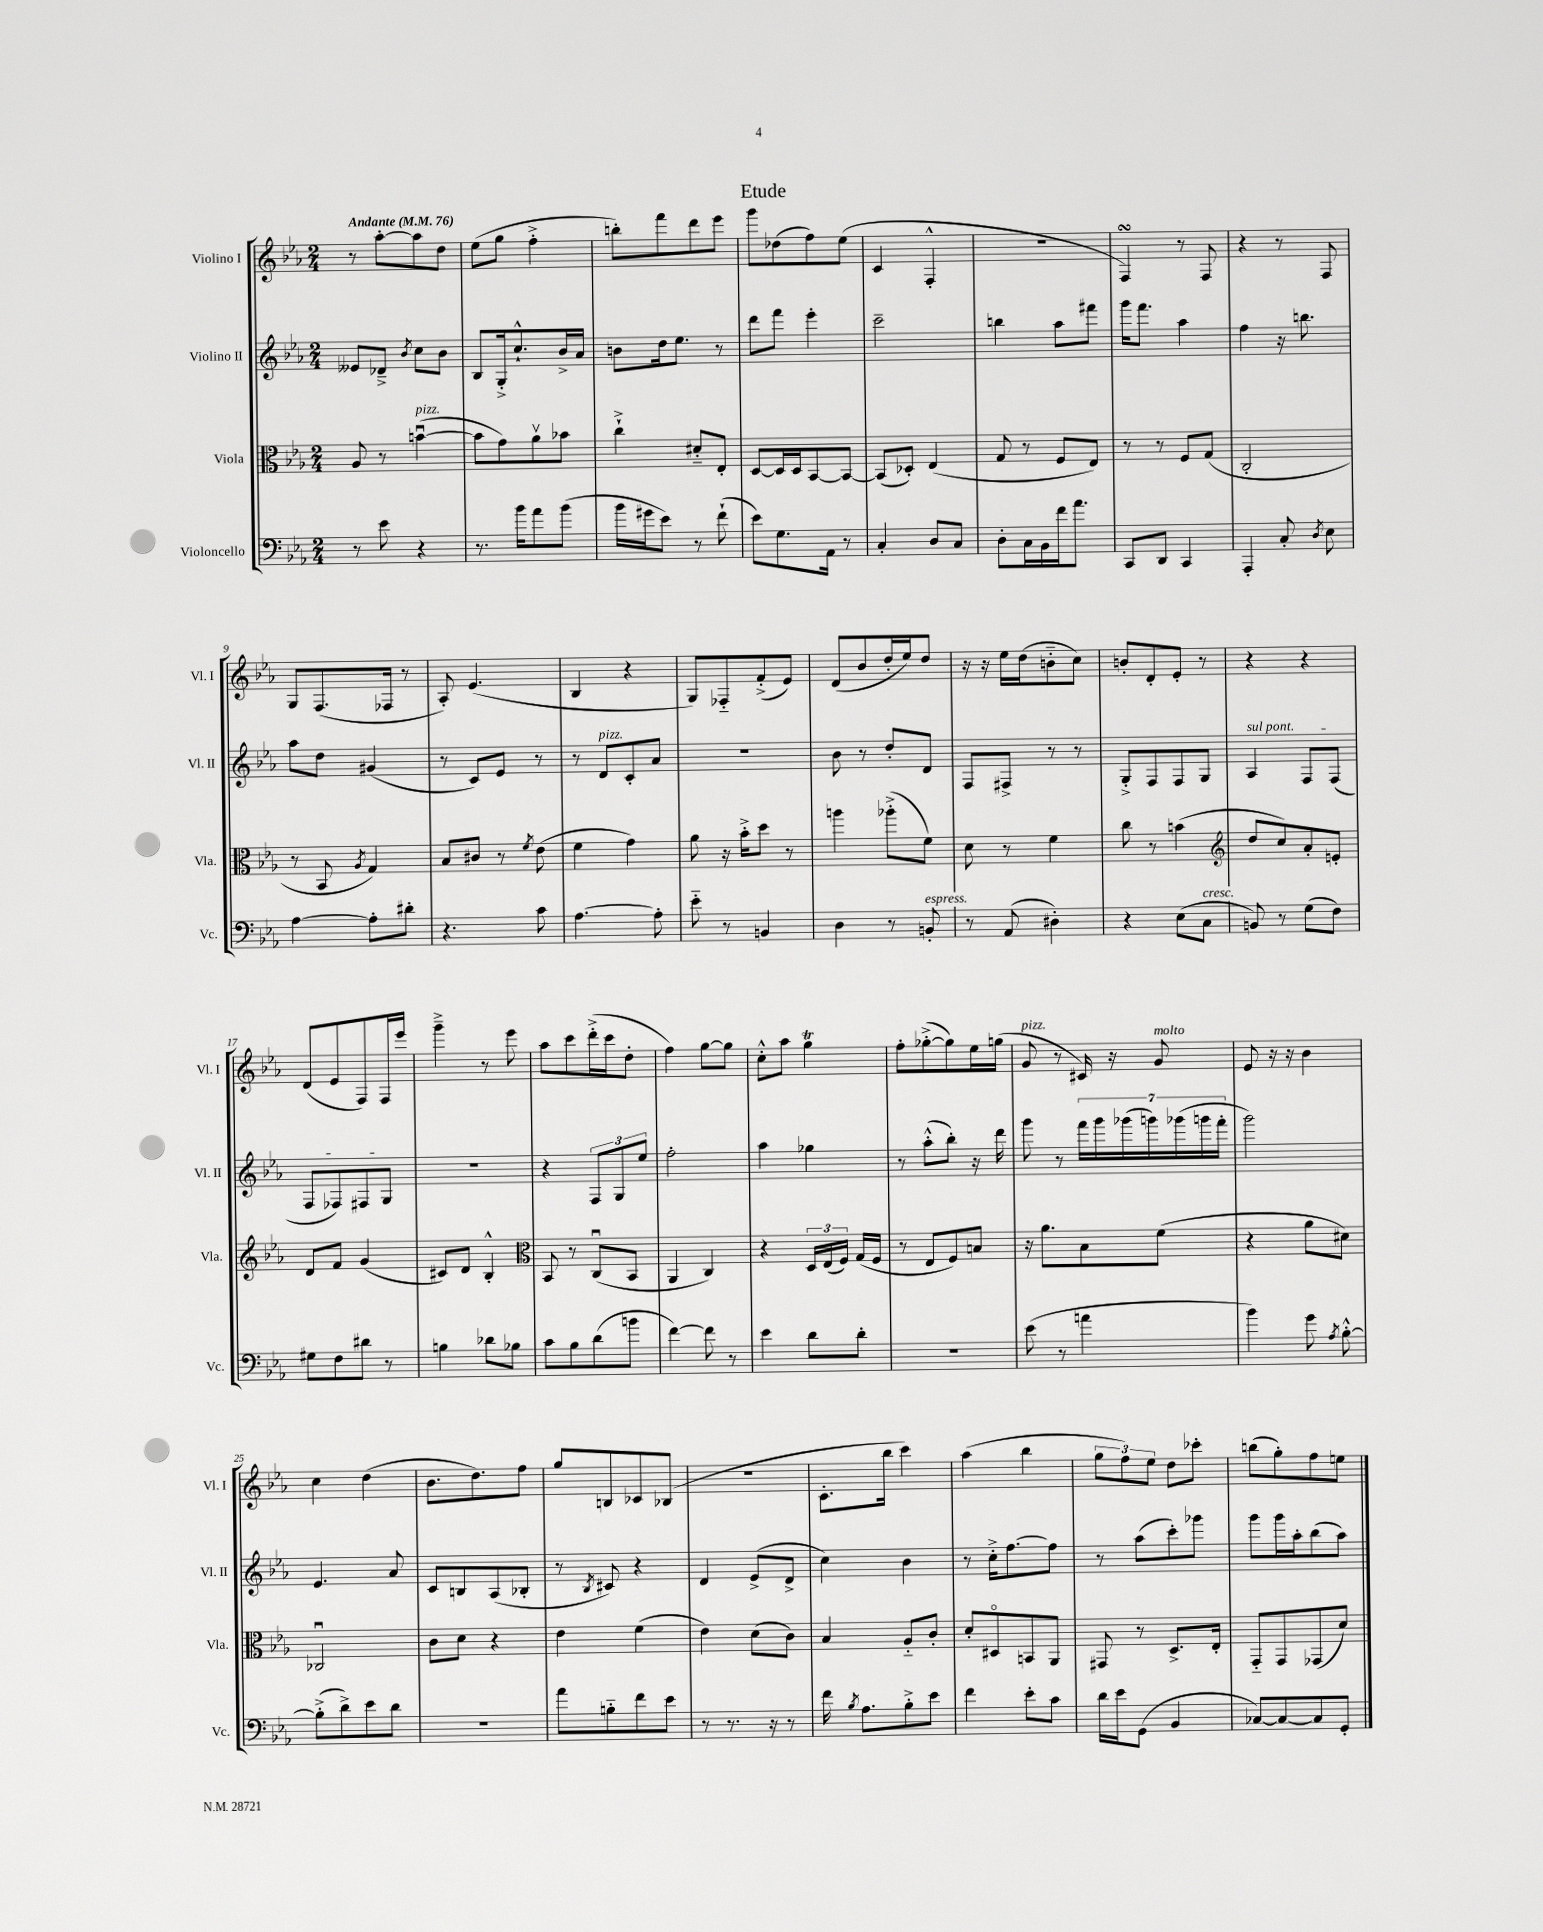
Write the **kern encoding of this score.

**kern	**kern	**kern	**kern
*part4	*part3	*part2	*part1
*staff4	*staff3	*staff2	*staff1
*I"Violoncello	*I"Viola	*I"Violino II	*I"Violino I
*I'Vc.	*I'Vla.	*I'Vl. II	*I'Vl. I
*clefF4	*clefC3	*clefG2	*clefG2
*k[b-e-a-]	*k[b-e-a-]	*k[b-e-a-]	*k[b-e-a-]
*M2/4	*M2/4	*M2/4	*M2/4
*MM76	*MM76	*MM76	*MM76
=1	=1	=1	=1
!	!	!	!LO:TX:a:B:t=Andante
8r	8A-/	8e--X/L	8r
8e-\	8r	8d-X~^/J	[8aa-'\L
.	.	8qb-/	.
!	!LO:TX:a:i:t=pizz.	!	!
4r	([4bnu\	8cc\L	8aa-\]
.	.	8b-\J	8dd\J
=2	=2	=2	=2
8.r	8b\L]	8B-/L	(8ee-\L
.	8g\)	16G'^/k	8gg\J
16b-\KL	.	8.cc`^^/	.
8a-\	8a-v\	.	4ff'^\
(8b-\J	8b-X\J	16b-^/L	.
.	.	16a-/JJ	.
=3	=3	=3	=3
16b-\LL	4cc`^\	8bn\L	8bbn'\L)
16g#X\J	.	.	.
8e-\J)	.	16dd\k	8fff\
.	.	8.ee-\J	.
8r	8d#X/L	.	8ddd\
(8f`\	8E-'/J	8r	8eee-\J
=4	=4	=4	=4
8e-\L)	[8D/L	8ddd\L	8ggg\L
8.G\	16D/L]	8fff\J	(8dd-X\
.	16D/J	.	.
.	[8BB-/	4eee-'\	8ff\)
16AA-\Jk	.	.	.
8r	8BB-/J_	.	(8ee-\J
=5	=5	=5	=5
4C'/	(8BB-/L]	2ccc~\	4c/
.	8D-X'/J)	.	.
8D/L	(4E-/	.	4F'^^/
8C/J	.	.	.
=6	=6	=6	=6
8D'\L	8G/	4bbn\	2r
16C\L	8r	.	.
16BB-\	.	.	.
16f\J	8F/L	8aa-\L	.
8.a-\J	.	.	.
.	8E-/J)	8fff#X\J	.
=7	=7	=7	=7
8CC/L	8r	16ggg\KL	4FsSSS/)
.	.	8.fff\J	.
8DD/J	8r	.	.
4CC/	8F/L	4aa-\	8r
.	(8G/J	.	8F/
=8	=8	=8	=8
4AAA-'/	2C'/	4ff\	4r
8C'/	.	16r	8r
.	.	8.bbn\	.
8qD/	.	.	.
8E-\	.	.	8F/
!!LO:LB:g=z
=9	=9	=9	=9
[4A-\	8r	8aa-\L	8G/L
.	8BB-/	8dd\J	(8.F/
.	8qA-/	.	.
8A-'\L]	4G/)	(4g#X/	.
.	.	.	16F-X/Jk
8d#X'\J	.	.	8r
=10	=10	=10	=10
4.r	8B-/L	8r	8A-'/)
.	8c#X/J	8c/L)	(4.e-/
.	8r	8e-/J	.
.	8qf/	.	.
8c\	(8e-\	8r	.
=11	=11	=11	=11
[4.A-\	4f\	8r	4B-/
!	!	!LO:TX:a:i:t=pizz.	!
.	.	8d/L	.
.	4g\)	8c'/	4r
8A-'\]	.	8a-/J	.
=12	=12	=12	=12
8e-\	8a-\	2r	8G/L)
8r	16r	.	8F-X/
.	16b-'^\KL	.	.
4BBn/	8dd\J	.	(8f'^/
.	8r	.	8e-/J)
=13	=13	=13	=13
4D\	4aan\	8b-\	(8d/L
.	.	8r	8b-/
8r	(8aa-X'^\L	8dd'/L	16dd'/L
.	.	.	16ee-/J)
!LO:TX:a:i:t=espress.	!	!	!
8BBn'/	8f\J)	8d/J	8dd/J
=14	=14	=14	=14
8r	8d\	8F/L	16r
.	.	.	16r
(8AA-/	8r	8F#X^/J	16ee-\LL
.	.	.	(16dd\J
4D#X'\)	4f\	8r	8bn\
.	.	8r	8cc\J)
=15	=15	=15	=15
4r	8cc\	8G'^/L	8bn'/L
.	8r	8F/	8d'/
(8E-\L	(4bn\	8F/	8e-'/J
!LO:TX:a:i:t=cresc.	!	!	!
8C\J	.	8G/J	8r
=16	=16	=16	=16
*	*clefG2	*	*
!	!	!LO:TX:a:i:t=sul pont.	!
8BBn/)	8dd/L	4A-/	4r
8r	8cc/)	.	.
(8G\L	8a-'/	8F/L	4r
8F\J)	8en'/J	(8F/J	.
!!LO:LB:g=z
=17	=17	=17	=17
8G#X\L	8d/L	8F/L	(8d/L
8F\	8f/J	8F-X/)	8e-/
8d#X\J	(4g/	8F#X/	8F/)
8r	.	8G/J	16F/L
.	.	.	16eee-/JJ
=18	=18	=18	=18
4Bn\	8c#X/L)	2r	4ggg~^\
.	8d/J	.	.
8d-X\L	4B-'^^/	.	8r
8B-X\J	.	.	8eee-\
=19	=19	=19	=19
*	*clefC3	*	*
8c\L	8BB-/	4r	8aa-\L
8B-\	8r	.	8ccc\
(8d\	(8Cu/L	12F/L	(16ddd'^\L
.	.	.	16ccc\J
.	.	12G/	.
8bn\J	8BB-/J	.	8dd'\J
.	.	12ee-/J	.
=20	=20	=20	=20
[4f\)	4AA-/	2ff'\	4ff\)
8f\]	4C/)	.	[8gg\L
8r	.	.	8gg\J]
=21	=21	=21	=21
4e-\	4r	4aa-\	8cc'^^\L
.	.	.	8aa-\J
8d\L	24D/LL	4gg-X\	4ggt\
.	(24E-/	.	.
.	24F/JJ)	.	.
8d'\J	(16G/LL	.	.
.	16F/JJ	.	.
=22	=22	=22	=22
2r	8r	8r	8ff'\L
.	8E-/L	(8aa-'^^\L	([8gg-X'^\
.	8F/)	8bb-'\J)	8gg-\])
.	8Bn/J	16r	16ee-\L
.	.	16ddd\	(16ggn\JJ
=23	=23	=23	=23
!	!	!	!LO:TX:a:i:t=pizz.
(8e-\	16r	8ggg\	8g/
.	8.a-\L	.	.
8r	.	8r	8r
4an\	8B-\	28fff\LL	16c#X/)
.	.	28ggg\	.
.	.	.	16r
.	.	(28ggg-X\	.
.	.	28gggn\)	.
!	!	!	!LO:TX:a:i:t=molto
.	(8f\J	.	8g/
.	.	(28ggg-X\	.
.	.	28gggn\	.
.	.	28fff'\JJ	.
=24	=24	=24	=24
4b-\)	4r	2ggg\)	8e-/
.	.	.	16r
.	.	.	16r
8g\	8a-\L	.	4b-\
8qA-/	.	.	.
[8B-'^^\	8d#X\J)	.	.
!!LO:LB:g=z
=25	=25	=25	=25
(8B-'^\L]	2C-Xu/	4.e-/	4cc\
8d^\)	.	.	.
8e-\	.	.	(4dd\
8d\J	.	8a-/	.
=26	=26	=26	=26
2r	8c\L	8c/L	8.b-\L
.	8d\J	8Bn/	.
.	.	.	8.dd\)
.	4r	(8A-/	.
.	.	8B-X'/J	8ff\J
=27	=27	=27	=27
8a-\L	4e-\	8r	8gg/L
.	.	8qB-/	.
8Bn\	.	8c#X/)	8Bn/
8f\	(4f\	4r	8c-X/
8e-\J	.	.	(8B-X/J
=28	=28	=28	=28
8r	4e-\)	4d/	2r
8.r	.	.	.
.	(8d\L	(8e-^/L	.
16r	.	.	.
8r	8c\J)	8d^/J	.
=29	=29	=29	=29
16f\	4B-/	4cc\)	8.c'\L
8qB-/	.	.	.
8.A-\L	.	.	.
.	.	.	16bb-\Jk
8B-'^\	8A-/L	4b-\	4ccc\)
8e-\J	8c'/J	.	.
=30	=30	=30	=30
4f\	8d'/L	8r	(4aa-\
.	8D#X/	16cc'^\KL	.
.	.	[8.ff\	.
8e-'\L	8BBn/	.	4bb-\
8c\J	8AA-/J	8ff\J]	.
=31	=31	=31	=31
16d\LL	8GG#X/	8r	12gg\L
16e-\J	.	.	.
.	.	.	12ff\)
(8GG\J	8r	(8aa-\L	.
.	.	.	12ee-\J
4BB-/	8.D^/L	8ccc'\)	8dd\L
.	.	8ggg-X\J	8ccc-X'\J
.	16E-'/Jk	.	.
=32	=32	=32	=32
[8C-X/L)	8GG/L	8ggg\L	(8bbn\L
8C-/_	8GG/	16ggg\L	8gg'\)
.	.	16aa-'\J	.
8C-/]	(8GG-X/	(8bb-\	8ff\
8GG'/J	8d/J)	8aa-\J)	8een\J
==	==	==	==
*-	*-	*-	*-
